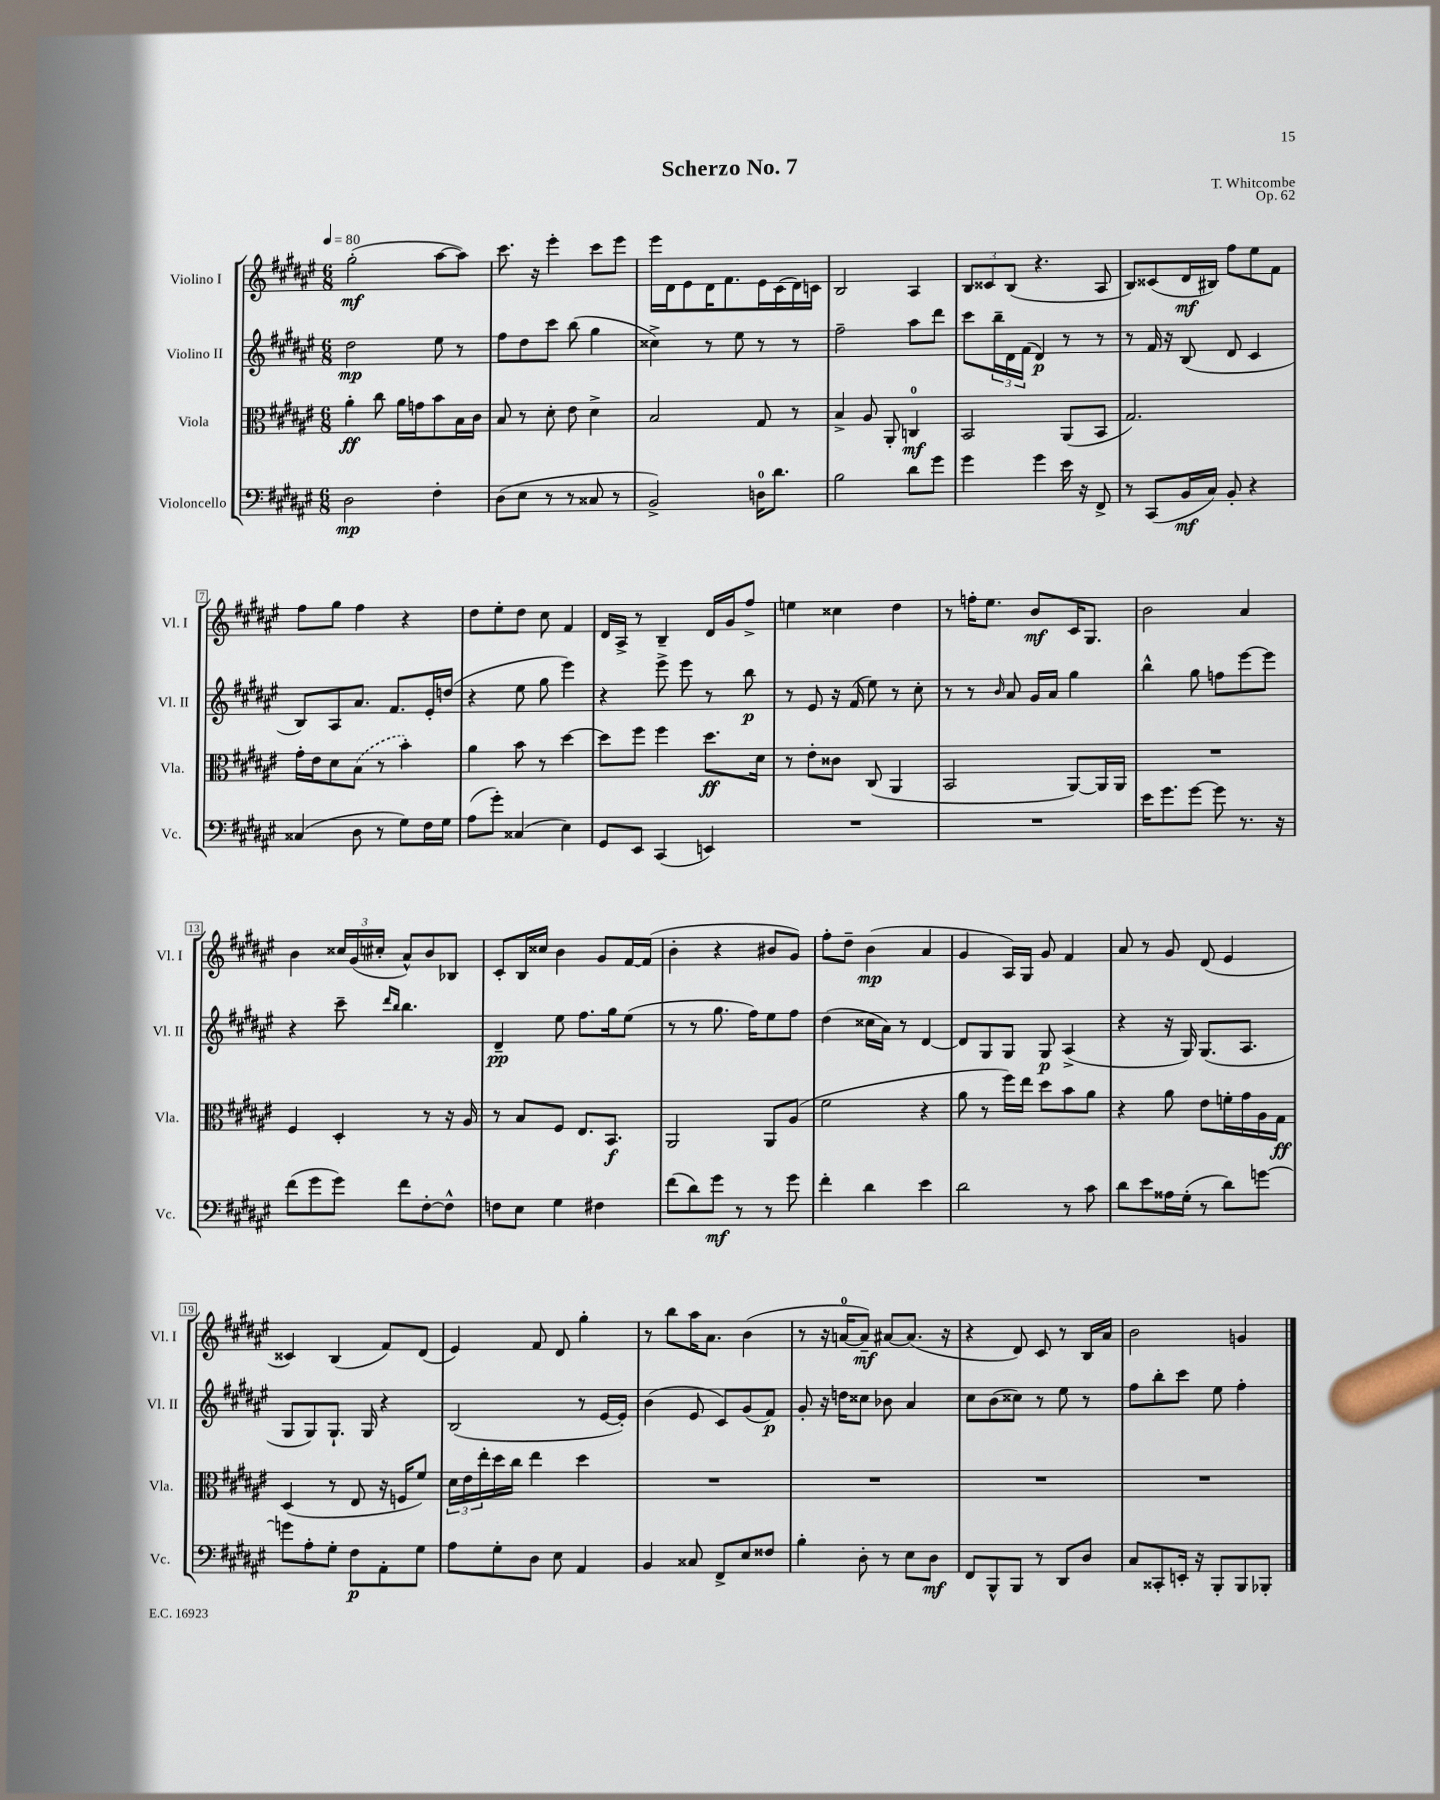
\header { title = "Scherzo No. 7" composer = "T. Whitcombe" opus = "Op. 62" }
<<
\new StaffGroup <<
\new Staff = "s0" \with { instrumentName = "Violino I" shortInstrumentName = "Vl. I" } {
    \clef treble \key fis \major \numericTimeSignature \time 6/8 \tempo 4 = 80
    gis''2-.\mf( ais''8~ ais''8) |
    cis'''8. r16 eis'''4-. cis'''8 eis'''8 |
    eis'''16 dis'16 eis'8 dis'16 fis'8. eis'16 cis'16( dis'16) c'16 |
    b2 ais4 |
    \tuplet 3/2 { b8 cisis'8 b8( } r4. ais8 |
    b8) cisis'8( dis'16\mf bis16) fis''8 eis''8 fis'8 |
    fis''8 gis''8 fis''4 r4 |
    dis''8 eis''8-. dis''8 cis''8 fis'4 |
    dis'16 ais16-> r8 b4-- dis'16 gis'16 fis''8-> |
    e''4 cisis''4 dis''4 |
    r8 f''16-. eis''8. b'8\mf cis'16 gis8. |
    b'2 ais'4 |
    b'4 \tuplet 3/2 { cisis''16 gis'16( cis''16-. } ais'8-^) b'8 bes8 |
    cis'8-. b16 cisis''16 b'4 gis'8 fis'16~ fis'16( |
    b'4-. r4 bis'8 gis'8) |
    fis''8-. dis''8-- b'4\mp( ais'4 |
    gis'4 ais16) gis16 gis'8 fis'4 |
    ais'8 r8 gis'8 dis'8( eis'4 |
    cisis'4) b4( fis'8) dis'8( |
    eis'4) fis'8 dis'8 gis''4-. |
    r8 b''8 ais''16 ais'8. b'4( |
    r8 r16 a'16-0~ a'8--\mf) ais'8~ ais'8.( r16 |
    r4 dis'8) cis'8 r8 b16 ais'16 |
    b'2 g'4 \bar "|." |
}
\new Staff = "s1" \with { instrumentName = "Violino II" shortInstrumentName = "Vl. II" } {
    \clef treble \key fis \major \numericTimeSignature \time 6/8
    dis''2\mp eis''8 r8 |
    fis''8 dis''8 cis'''8 b''8( gis''4 |
    cisis''4->) r8 eis''8 r8 r8 |
    fis''2-- ais''8 dis'''8 |
    cis'''8 \tuplet 3/2 { b''16-- dis'16 fis'16( } dis'4\p) r8 r8 |
    r8 fis'16 r16 b8( dis'8 cis'4 |
    b8) ais8 ais'8. fis'8. eis'16-. d''16( |
    r4 eis''8 gis''8 eis'''4) |
    r4 eis'''8-> eis'''8 r8 b''8\p |
    r8 eis'8 r16 fis'16( eis''8) r8 cis''8-. |
    r8 r8 \grace { b'16 } ais'8 gis'16 ais'16 gis''4 |
    b''4-^ gis''8 f''8 eis'''8~ eis'''8 |
    r4 cis'''8-- \grace { dis'''16 b''16 } b''4. |
    dis'4--\pp eis''8 fis''8. gis''16 eis''8( |
    r8 r8 gis''8. fis''16) eis''8 fis''8 |
    dis''4( cisis''16 ais'16) r8 dis'4~ |
    dis'8 gis8 gis8 gis8\p ais4->( |
    r4 r16 gis16) gis8.( ais8. |
    gis8 gis8) gis8.-! gis16 r4 |
    b2( r8 eis'16~ eis'16-.) |
    b'4( eis'8 cis'8) gis'8( fis'8\p) |
    gis'8-. r16 d''16 cisis''8 bes'8 ais'4 |
    cis''8 b'8( cisis''8) r8 eis''8 r8 |
    fis''8 b''8-. cis'''8 eis''8 fis''4-. \bar "|." |
}
\new Staff = "s2" \with { instrumentName = "Viola" shortInstrumentName = "Vla." } {
    \clef alto \key fis \major \numericTimeSignature \time 6/8
    ais'4-.\ff cis''8 ais'16 g'16 b'8 b16 cis'16 |
    b8 r8 dis'8-. eis'8 dis'4-> |
    b2 gis8 r8 |
    b4-> ais8 ais,8-. c4-0\mf |
    b,2 ais,8( b,8 |
    gis2.) |
    gis'16-. eis'16 dis'8 \once \slurDashed b8( r8 b'4-.) |
    ais'4 b'8 r8 dis''4~ |
    dis''8 fis''8 fis''4 dis''8.\ff dis'16 |
    r8 eis'8-. cisis'8 cis8( ais,4 |
    b,2 ais,8~) ais,16 ais,16 |
    R2. |
    fis4 dis4-. r8 r16 ais16 |
    r8 b8 fis8 eis8. b,8.\f |
    ais,2 ais,8 ais8( |
    fis'2 r4 |
    ais'8 r8 fis''16) eis''16 dis''8 b'8 ais'8 |
    r4 ais'8 eis'8 f'16-. gis'16 ais16 gis16\ff |
    dis4( r8 eis8 r16 f16 fis'8) |
    \tuplet 3/2 { dis'16 eis'16 eis''16-. } dis''16 cis''16 eis''4 dis''4 |
    R2. |
    R2. |
    R2. |
    R2. \bar "|." |
}
\new Staff = "s3" \with { instrumentName = "Violoncello" shortInstrumentName = "Vc." } {
    \clef bass \key fis \major \numericTimeSignature \time 6/8
    dis2\mp fis4-. |
    dis8( eis8 r8 r8 cisis8 r8 |
    b,2->) d16-0 dis'8. |
    b2 dis'8 gis'8 |
    gis'4 gis'4 eis'16 r16 fis,8-> |
    r8 cis,8( b,16\mf cis16) b,8-. r4 |
    cisis4( dis8 r8 gis8) fis16 gis16 |
    ais8( gis'8-.) cisis4( eis4) |
    gis,8 eis,8 cis,4( e,4) |
    R2. |
    R2. |
    eis'16 gis'8. gis'8~ gis'8 r8. r16 |
    fis'8( gis'8 gis'8) fis'8 fis8~-. fis8-^ |
    f8 eis8 gis4 fis4 |
    fis'8( dis'8) gis'8\mf r8 r8 gis'8 |
    fis'4-. dis'4 eis'4 |
    dis'2 r8 cis'8 |
    dis'8 eis'8 aisis16 gis16-.( r8 dis'8) g'8~ |
    g'8 ais8-. gis8-. fis8\p ais,8-. gis8 |
    ais8 gis8-. dis8 eis8 ais,4 |
    b,4 cisis8 fis,8-> eis8 fisis8 |
    b4-. dis8-. r8 eis8 dis8\mf |
    fis,8 b,,8-^ b,,8 r8 dis,8 dis8 |
    cis8 cisis,8-. e,16-. r16 b,,8-. b,,8 bes,,8-. \bar "|." |
}
>>
>>
\layout { \context { \Score \override BarNumber.stencil = #(make-stencil-boxer 0.1 0.3 ly:text-interface::print) } }
